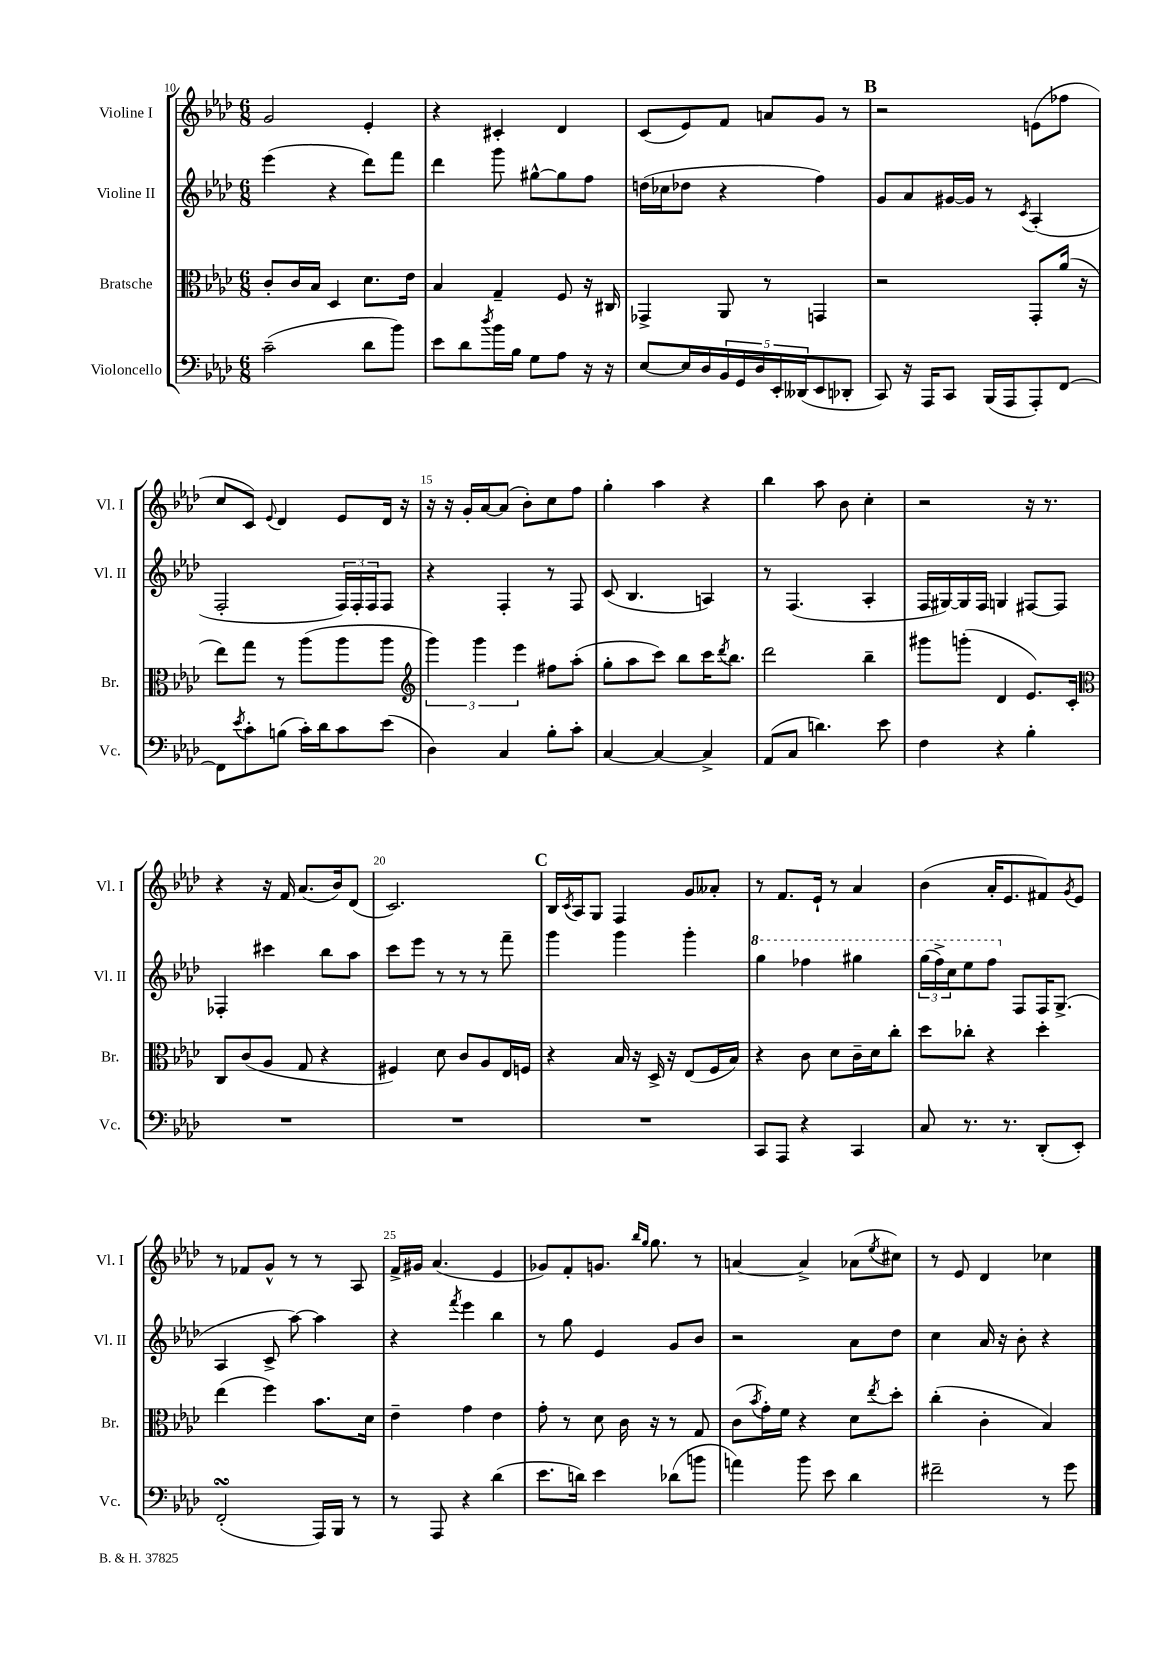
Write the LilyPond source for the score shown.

<<
\new StaffGroup <<
\new Staff = "s0" \with { instrumentName = "Violine I" shortInstrumentName = "Vl. I" } {
    \clef treble \key aes \major \numericTimeSignature \time 6/8
    g'2 ees'4-. |
    r4 cis'4-. des'4 |
    c'8( ees'8) f'8 a'8 g'8 r8 |
    \mark \markup { \bold "B" } r2 e'8( fes''8 |
    c''8 c'8) \appoggiatura { ees'8 } des'4 ees'8 des'16 r16 |
    r16 r16 g'16-. aes'16~ aes'8( bes'8-.) c''8 f''8 |
    g''4-. aes''4 r4 |
    bes''4 aes''8 bes'8 c''4-. |
    r2 r16 r8. |
    r4 r16 f'16 aes'8.( bes'16) des'8( |
    c'2.) |
    \mark \markup { \bold "C" } bes16 \acciaccatura { c'8 } aes16 g8 f4 g'8 aeses'8-. |
    r8 f'8. ees'16-! r8 aes'4 |
    bes'4( aes'16-. ees'8. fis'8) \acciaccatura { g'8 } ees'8 |
    r8 fes'8 g'8-^ r8 r8 aes8 |
    f'16-> gis'16 aes'4.( ees'4 |
    ges'8) f'8-. g'8. \grace { bes''16 g''16 } g''8. r8 |
    a'4~ a'4-> aes'8( \acciaccatura { ees''8 } cis''8) |
    r8 ees'8 des'4 ces''4 \bar "|." |
}
\new Staff = "s1" \with { instrumentName = "Violine II" shortInstrumentName = "Vl. II" } {
    \clef treble \key aes \major \numericTimeSignature \time 6/8
    ees'''4( r4 des'''8) f'''8 |
    des'''4 g'''8 gis''8~-^ gis''8 f''8 |
    d''16( ces''16 des''8 r4 f''4) |
    \mark \markup { \bold "B" } g'8 aes'8 gis'16~ gis'16 r8 \acciaccatura { c'8 } aes4-.( |
    f2-. \tuplet 3/2 { f16) f16-. f16 } f8 |
    r4 f4-. r8 f8 |
    c'8( bes4. a4) |
    r8 f4.( aes4-. |
    f16 gis16~) gis16 f16 g4 fis8~ fis8 |
    fes4-. cis'''4 bes''8 aes''8 |
    c'''8 ees'''8 r8 r8 r8 f'''8-- |
    \mark \markup { \bold "C" } g'''4 g'''4 g'''4-. |
    \ottava #1 g'''4 fes'''4 gis'''4 |
    \tuplet 3/2 { g'''16( f'''16->) c'''16 } ees'''8 f'''8 \ottava #0 f8 f16 g8.->( |
    aes4 c'8-> aes''8~) aes''4 |
    r4 \acciaccatura { f'''8 } ees'''4 bes''4 |
    r8 g''8 ees'4 g'8 bes'8 |
    r2 aes'8 des''8 |
    c''4 aes'16 r16 bes'8-. r4 \bar "|." |
}
\new Staff = "s2" \with { instrumentName = "Bratsche" shortInstrumentName = "Br." } {
    \clef alto \key aes \major \numericTimeSignature \time 6/8
    c'8-. c'16 bes16 des4 des'8. ees'16 |
    bes4 g4-- f8 r16 cis16 |
    ges,4-> aes,8 r8 g,4 |
    \mark \markup { \bold "B" } r2 g,8-. aes'16( r16 |
    ees''8) g''8 r8 aes''8( aes''8 aes''8 |
    \clef treble \tuplet 3/2 { g'''4) g'''4 ees'''4 } fis''8 aes''8-.( |
    g''8-. aes''8 c'''8) bes''8 c'''16 \acciaccatura { des'''8 } bes''8. |
    des'''2 bes''4-- |
    gis'''8 g'''8-.( des'4 ees'8.) c'16-. |
    \clef alto c8 c'8( aes8 g8 r4 |
    fis4) des'8 c'8 aes8 ees16 f16 |
    \mark \markup { \bold "C" } r4 bes16 r16 des16-> r16 ees8( f16 bes16) |
    r4 c'8 des'8 c'16-- des'16 c''8-. |
    des''8 ces''8-. r4 des''4-. |
    ees''4( f''4) bes'8. des'16 |
    ees'4-- g'4 ees'4 |
    g'8-. r8 des'8 c'16 r16 r8 g8 |
    c'8( \acciaccatura { bes'8 } g'16-.) f'16 r4 des'8 \acciaccatura { ees''8 } des''8-. |
    c''4-.( c'4-. bes4) \bar "|." |
}
\new Staff = "s3" \with { instrumentName = "Violoncello" shortInstrumentName = "Vc." } {
    \clef bass \key aes \major \numericTimeSignature \time 6/8
    c'2--( des'8 bes'8) |
    ees'8 des'8 \acciaccatura { des''8 } bes'16 bes16 g8 aes8 r16 r16 |
    ees8~ ees16 des16 \tuplet 5/4 { bes,16 g,16 des16 ees,16-. deses,16( } ees,8 des,8-. |
    \mark \markup { \bold "B" } c,8) r16 aes,,16 c,8 bes,,16( aes,,16 aes,,8-.) f,8~ |
    f,8 \acciaccatura { ees'8 } c'8-. b8( c'16-.) des'16 c'8 ees'8( |
    des4) c4 bes8-. c'8-. |
    c4~ c4~ c4-> |
    aes,8( c8 d'4.) ees'8 |
    f4 r4 bes4-. |
    R2. |
    R2. |
    \mark \markup { \bold "C" } R2. |
    c,8 aes,,8 r4 c,4 |
    c8 r8. r8. des,8-.( ees,8-.) |
    f,2-.\turn( aes,,16) bes,,16 r8 |
    r8 aes,,8 r4 des'4( |
    ees'8. d'16) ees'4 des'8( b'8 |
    a'4) bes'8 ees'8 des'4 |
    fis'2-- r8 g'8 \bar "|." |
}
>>
>>
\layout { \context { \Score currentBarNumber = #10 \override BarNumber.break-visibility = ##(#f #t #t) barNumberVisibility = #(every-nth-bar-number-visible 5) } }
